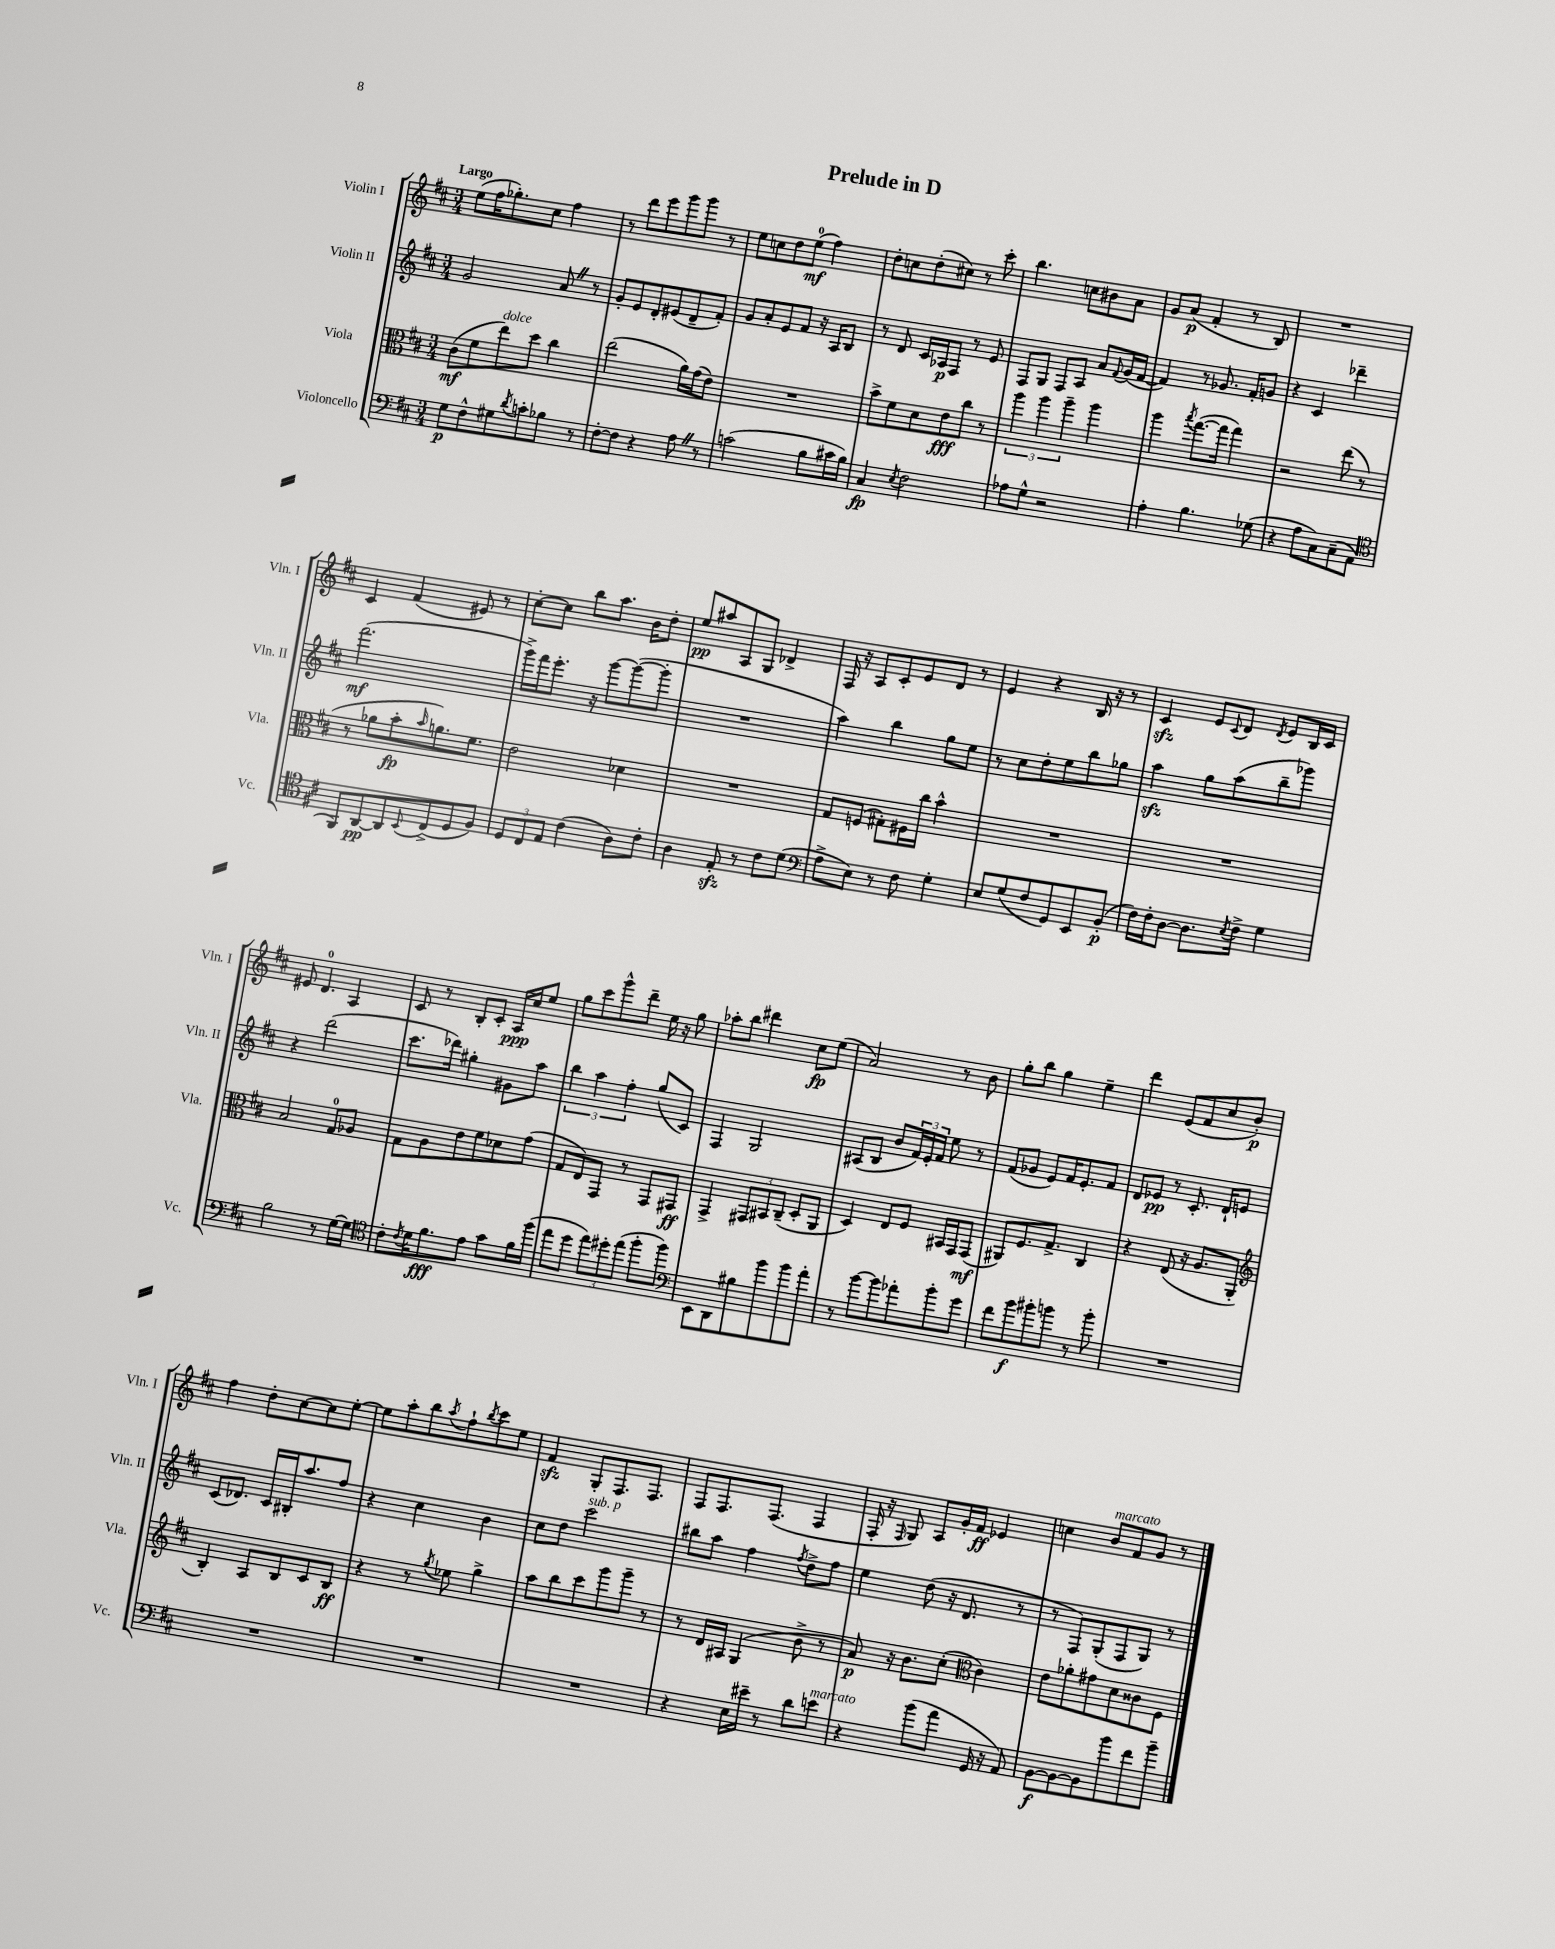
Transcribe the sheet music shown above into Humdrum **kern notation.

**kern	**kern	**kern	**kern
*staff4	*staff3	*staff2	*staff1
*clefF4	*clefC3	*clefG2	*clefG2
*k[f#c#]	*k[f#c#]	*k[f#c#]	*k[f#c#]
*M3/4	*M3/4	*M3/4	*M3/4
8G\L	(8c#\L	2g/	(8ee\L
8F#^^\	8f#\	.	16ff#\K
.	.	.	8.gg-'\)
8G#\	8ee\)	.	.
8qd/	.	.	.
8c'\	8dd\J	.	8cc#\J
8B-\J	4cc#\	8a/	4ff#\
8r	.	8r	.
=	=	=	=
[8F#'\L	(2ee\	8g'/L	8r
8F#\]J	.	8e/	8ddd\L
4r	.	8d'/	8eee\
.	.	(8e#/	8ggg\
8A\	16a\LL)	8d~/	8ggg\J
.	(16g\J	.	.
8r	8e\J)	8f#'/J)	8r
=	=	=	=
(2c\	2.r	8g/L	8ee\L
.	.	8a'/	8cc\
.	.	8e/	8dd\
.	.	8f#/J	(8ee\J
8B\L	.	16r	4ff#\)
.	.	16A/LK	.
16c#\L	.	8B/J	.
16B\JJ)	.	.	.
=	=	=	=
4C#/	8b^\L	8r	8dd'\L
.	8f#\	8d/	8cc\
8qE/	.	.	.
2F#\	8d\	16c#/LL	(8dd'\
.	.	16A-/J	.
.	8e\	8F#/J	8cc#\J)
.	8cc#\J	8r	8r
.	8r	8e/	8ccc#'\
=	=	=	=
8A-\L	6aa\	8F#/L	4.bb\
8G^^\J	.	8G/J	.
.	6aa\	.	.
2r	.	8F#/L	.
.	6aa~\	.	.
.	.	8A/J	8cc\L
.	4aa\	8a/L	8b#\
.	.	8qqf#/	.
.	.	(16g/L	8a\J
.	.	[16f#/JJ	.
=	=	=	=
4A'\	4aa\	4f#/])	8g/L
.	.	.	(8a/J
.	8qbb/	.	.
4.B\	([8.gg\L	8r	4f#'/
.	.	8.g-/	.
.	16gg\]Jk	.	.
.	4gg\)	.	8r
.	.	16f#'/LK	.
(8G-\	.	8g/J	8B/)
=	=	=	=
4r	2r	4r	2.r
8A\L	.	4c#/	.
8C#\)	.	.	.
(8C#~\	(8ee\	4ddd-~\	.
8AA\J	8r	.	.
=	=	=	=
*clefC4	*	*	*
8FF#/L)	8r	(2.fff#\	4c#/
[8AA/	8a-\L	.	.
8AA/]	8b'\	.	(4f#/
8qqBB/	16qqb/	.	.
(8C#^/	8.a\)	.	.
8D/	.	.	8e#/)
.	8.f#\J	.	.
8F#/J)	.	.	8r
=	=	=	=
12D/L	2e\	16ggg^\LL)	[8cc#'\L
.	.	16fff#\J	.
12C#/	.	.	.
.	.	8.eee'\J	8cc#\]J
12E/J	.	.	.
(4c#\	.	.	8bb\L
.	.	16r	.
.	.	[8ggg\L	8.aa\J
8A\L)	4d-\	(8ggg\_	.
.	.	.	16b\LK
8c#'\J	.	8ggg'\]J	8dd'\J
=	=	=	=
4A\	2.r	2.r	8ee/L
.	.	.	8aa#/
8E'/	.	.	8A/
8r	.	.	8G/J
8c#\L	.	.	4d-^/
(8d\J	.	.	.
=	=	=	=
*clefF4	*	*	*
8A^\L	8G/L	4aa\)	16F#/
.	.	.	16r
8E\J)	(8F/J	.	8A/L
8r	8G#'\L)	4bb\	8c#'/
8F#\	16F#\L	.	8e/
.	16cc#\JJ	.	.
4G'\	4b^^\	8gg\L	8d/J
.	.	8ee\J	8r
=	=	=	=
8E/L	2.r	8r	4e/
(8G/	.	8cc#\L	.
8F#/	.	8dd'\	4r
8GG/)	.	8ee\	.
8EE/	.	8bb\	16B/
.	.	.	16r
(8BB'/J	.	8gg-\J	8r
=	=	=	=
16F#\LL)	2.r	4aa\	4c#/
16F#'\J	.	.	.
[8D\J	.	.	.
8.D\]L	.	8gg\L	8e/L
.	.	.	8qqc#/
.	.	(8aa\	8d/J
8qE/	.	.	.
16F#^\Jk	.	.	.
.	.	.	8qd/
4G\	.	8bb~\	8e/L
.	.	8ggg-\J)	16B/L
.	.	.	16c#/JJ
=	=	=	=
2B\	2B/	4r	8e#/
.	.	.	4.d/
.	.	(2ddd\	.
8r	8G/L	.	4A/
[16G\LL	8A-/J	.	.
16G\]JJ	.	.	.
=	=	=	=
*clefC4	*	*	*
8c#'\L	8G\L	8.ccc#\L	8c#/
8qc#/	.	.	.
16d\K	8A\	.	8r
8.f#\	.	16ddd-\Jk)	.
.	8e\	4gg#'\	8B'/L
8e\J	8f#\	.	8c#'/J
8g\L	8d-\	8g#\L	16A/LL
.	.	.	16cc#/J
16f#\L	(8g\J	8aa\J	8ee/J
(16ff#\JJ	.	.	.
=	=	=	=
8ee\L	8G/L	6bb\	8gg\L
8dd\J	8E/)	.	8ccc#\
.	.	6aa\	.
12ee\L)	8GG/J	.	8ggg^^\
12dd#'\	.	6ff#'\	.
.	8r	.	8ddd~\J
(12ee\J	.	.	.
8ff#'\L	8GG/L	(8gg/L	16ee\
.	.	.	16r
8ff#\J)	8GG#/J	8c#/J)	8gg\
=	=	=	=
*clefF4	*	*	*
8EE\L	4GG^/	4F#/	8aa-'\L
8DD\	.	.	8bb\J
8B#\	12GG#/L	2G/	4ddd#\
.	12BB#/	.	.
8b\	.	.	.
.	(12C#~/J	.	.
8b\	8D'/L	.	8cc#\L
8a'\J	8AA/J	.	(8ee\J
=	=	=	=
8r	4D/)	(8A#/L	2a/)
[8b\L	.	8B/J	.
8b\]	8E/L	8b/L	.
8a-'\	8F#/J	24f#/L)	.
.	.	24e'/	.
.	.	24f#/JJ	.
8b'\	16BB#/LL	8ee\	8r
.	16GG/J	.	.
8g\J	(8GG/J	8r	8b\
=	=	=	=
8f#\L	8AA#/L)	(8f#/L	8gg'\L
8b\	8.F#/	8g-/J	8bb\J
8b#'\	.	8e/L)	4gg\
.	8.G^/J	.	.
8b\J	.	16f#/K	.
.	.	8.e'/	.
8r	4C#/	.	4ee~\
8b'\	.	8f#/J	.
=	=	=	=
2.r	4r	8d/L	4ddd\
.	.	8e-/J	.
.	(8E/	8r	(8e/L
.	16r	8.c#'/	8f#/
.	8.A/L	.	.
.	.	.	8cc#/
.	.	16d`/LK	.
.	8AA'/J	8e/J	8b'/J)
=	=	=	=
*	*clefG2	*	*
2.r	4B'/)	(8c#/L	4ff#\
.	.	8.d-/J)	.
.	8A/L	.	8dd'\L
.	.	16c#/LL	.
.	8B/	16B#'/J	[8cc#\
.	.	8.aa/	.
.	8c#/	.	8cc#\]
.	8B/J	8ff#/J	[8ee'\J
=	=	=	=
2.r	4r	4r	8ee\]L
.	.	.	8aa'\
.	8r	4cc#\	8bb\
.	8qgg/	.	8qaa/
.	8ee-\	.	8ff#`\
.	.	.	8qbb/
.	4gg^\	4b\	8ccc#\
.	.	.	8ee\J
=	=	=	=
2.r	8aa\L	8cc#\L	4f#/
.	8bb\	8dd\J	.
.	8ccc#\	2ccc#\	8G'/L
.	8ggg\	.	8.F#/
.	8ggg~\J	.	.
.	.	.	8.F#/J
.	8r	.	.
=	=	=	=
4r	8r	8bb#\L	8F#/L
.	16d/LL	8aa\J	8.F#/
.	16A#/JJ	.	.
16E\LL	(4G/	4ff#\	.
16e#~\JJ	.	.	(8.F#/J
8r	.	.	.
.	.	8qff#/	.
8d\L	8b^\	8dd^\L	4F#/
8e\J	8r	8ff#\J	.
=	=	=	=
4r	8a/)	4ee\	16F#'/
.	.	.	16r
.	.	.	16qqF#/
.	16r	.	8G/)
.	8.b\L	.	.
(8b\L	.	(8dd\	8A/L
8a\J	(8cc#'\J	16r	16g'/L
.	.	8.d/	16f#/JJ
*	*clefC3	*	*
16GG/	4c#\)	.	4e-/
16r	.	.	.
8AA/)	.	8r	.
=	=	=	=
[8BB\L	8e\L	8r	4cc\
8BB\_	8a-'\	8F#/L)	.
8BB\]	8g#\	(8G'/	8b/L
8b\	8d\	8F#/	8f#/
8f#\	8c##\	8G/J)	8g/J
8b~\J	8F#\J	8r	8r
==	==	==	==
*-	*-	*-	*-
